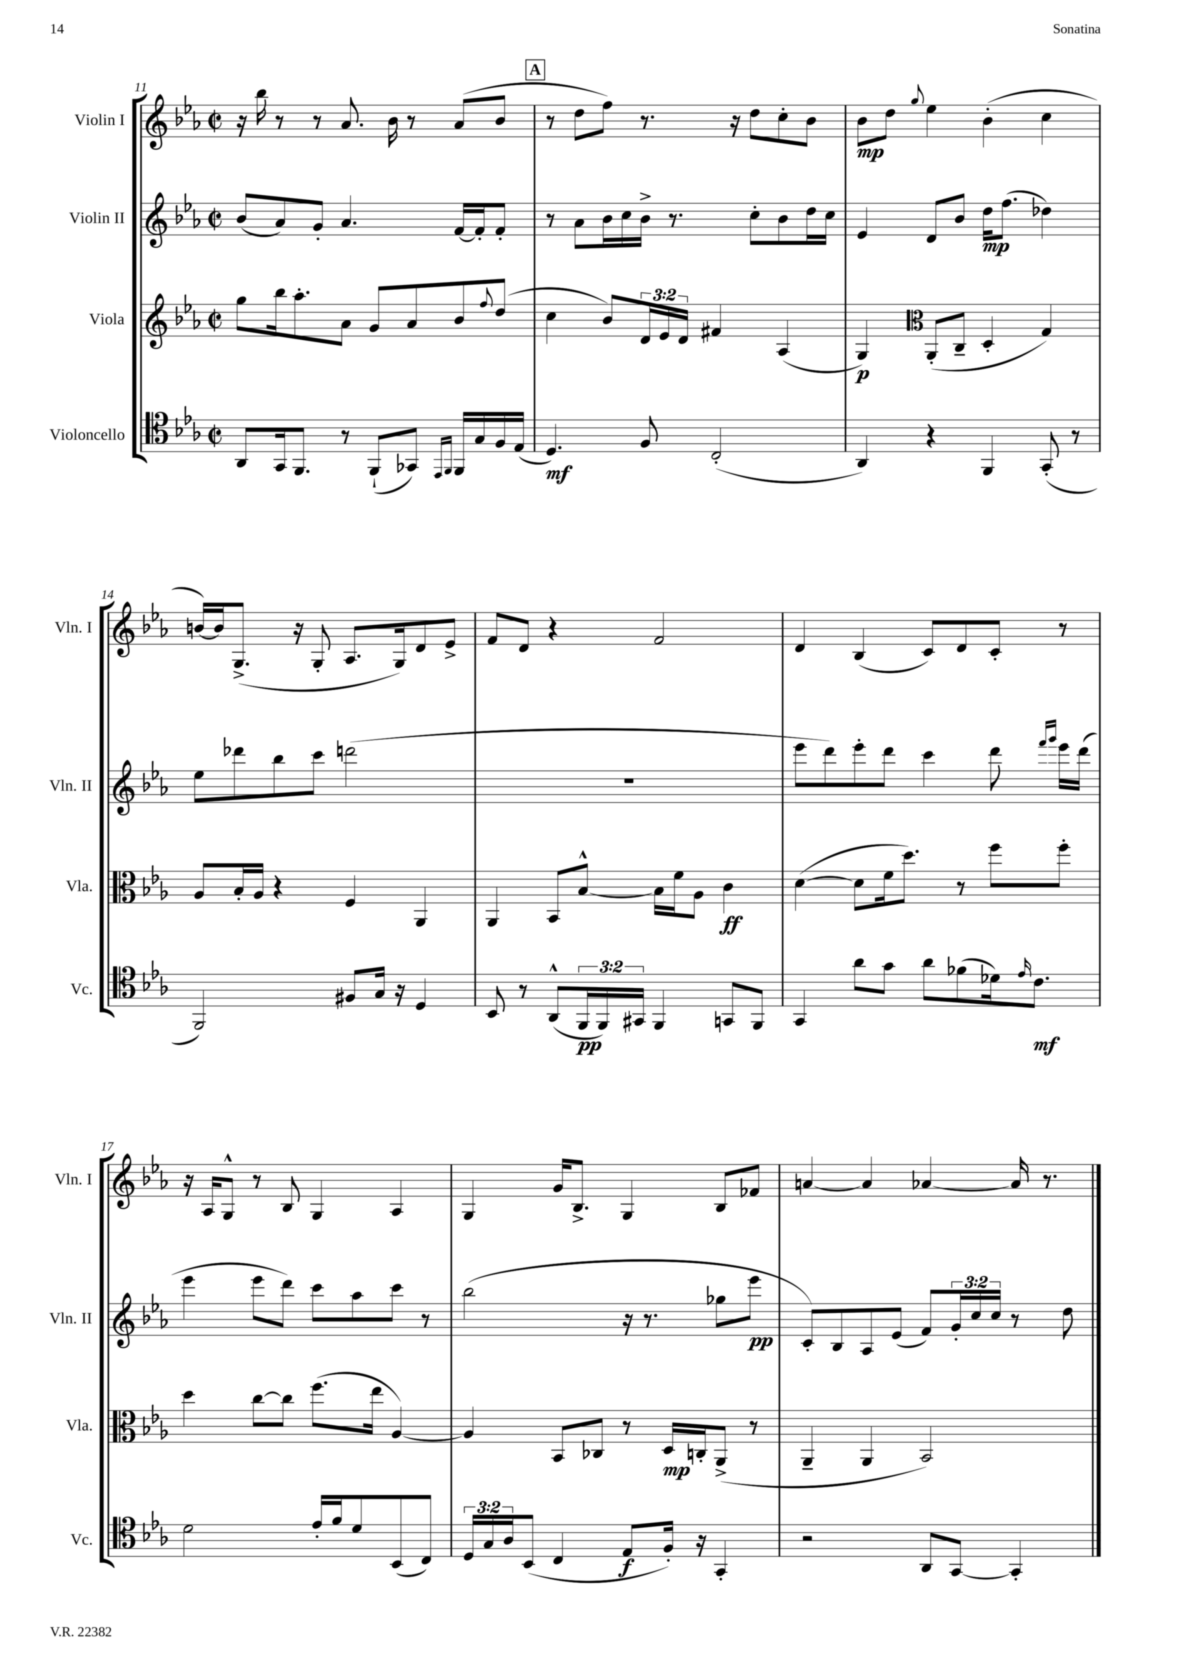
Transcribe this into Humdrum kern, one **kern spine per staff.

**kern	**dynam	**kern	**dynam	**kern	**dynam	**kern	**dynam
*part4	*part4	*part3	*part3	*part2	*part2	*part1	*part1
*staff4	*staff4	*staff3	*staff3	*staff2	*staff2	*staff1	*staff1
*I"Violoncello	*	*I"Viola	*	*I"Violin II	*	*I"Violin I	*
*I'Vc.	*	*I'Vla.	*	*I'Vln. II	*	*I'Vln. I	*
*clefC4	*	*clefG2	*	*clefG2	*	*clefG2	*
*k[b-e-a-]	*	*k[b-e-a-]	*	*k[b-e-a-]	*	*k[b-e-a-]	*
*M2/2	*	*M2/2	*	*M2/2	*	*M2/2	*
*met(c|)	*	*met(c|)	*	*met(c|)	*	*met(c|)	*
=11	=11	=11	=11	=11	=11	=11	=11
8AA-/L	.	8gg\L	.	(8b-/L	.	16r	.
.	.	.	.	.	.	16bb-\	.
16GG/k	.	16bb-\k	.	8a-/)	.	8r	.
8.FF/J	.	8.aa-'\	.	.	.	.	.
.	.	.	.	8g'/J	.	8r	.
8r	.	8a-\J	.	4.a-/	.	8.a-/	.
(8FF`/L	.	8g/L	.	.	.	.	.
.	.	.	.	.	.	16b-\	.
8GG-X/J)	.	8a-/	.	.	.	8r	.
16qqEE-/LL	.	.	.	.	.	.	.
16qqFF/JJ	.	.	.	.	.	.	.
16FF/LL	.	8b-/	.	[16f/LL	.	(8a-/L	.
16G/	.	.	.	16f'/J]	.	.	.
.	.	8qqff/	.	.	.	.	.
16F/	.	(8dd/J	.	8f'/J	.	8b-/J	.
(16E-/JJ	.	.	.	.	.	.	.
!!LO:REH:place=s1:t=A
=12	=12	=12	=12	=12	=12	=12	=12
4.D/)	mf	4cc\	.	8r	.	8r	.
.	.	.	.	8a-\L	.	8dd\L	.
.	.	8b-/L)	.	16b-\L	.	8ff\J)	.
.	.	.	.	16cc\	.	.	.
8F/	.	24d/L	.	16b-^\JJ	.	8.r	.
.	.	24e-/	.	.	.	.	.
.	.	.	.	8.r	.	.	.
.	.	24d/JJ	.	.	.	.	.
(2C'/	.	4f#X/	.	.	.	.	.
.	.	.	.	.	.	16r	.
.	.	.	.	8cc'\L	.	8dd\L	.
.	.	(4A-/	.	8b-\	.	8cc'\	.
.	.	.	.	16dd\L	.	8b-\J	.
.	.	.	.	16cc\JJ	.	.	.
=13	=13	=13	=13	=13	=13	=13	=13
4AA-/)	.	4G/)	p	4e-/	.	8b-\L	mp
.	.	.	.	.	.	8dd\J	.
*	*	*clefC3	*	*	*	*	*
.	.	.	.	.	.	8qqgg/	.
4r	.	(8AA-'/L	.	8d/L	.	4ee-\	.
.	.	8C~/J	.	8b-/J	.	.	.
4FF/	.	4D'/	.	16dd\KL	mp	(4b-'\	.
.	.	.	.	(8.ff\J	.	.	.
(8GG'/	.	4G/)	.	4dd-X\)	.	4cc\	.
8r	.	.	.	.	.	.	.
!!LO:LB:g=z
=14	=14	=14	=14	=14	=14	=14	=14
2FF/)	.	8A-/L	.	8ee-\L	.	[16bn/LL)	.
.	.	.	.	.	.	16b/J]	.
.	.	16B-'/L	.	8ddd-X\	.	(8.G^/J	.
.	.	16A-/JJ	.	.	.	.	.
.	.	4r	.	8bb-\	.	.	.
.	.	.	.	.	.	16r	.
.	.	.	.	8ccc\J	.	8G'/	.
8F#X/L	.	4F/	.	(2dddn\	.	8.A-/L	.
16G/Jk	.	.	.	.	.	.	.
16r	.	.	.	.	.	16G/k)	.
4D/	.	4AA-/	.	.	.	8d/	.
.	.	.	.	.	.	8e-^/J	.
=15	=15	=15	=15	=15	=15	=15	=15
8BB-/	.	4AA-/	.	1r	.	8f/L	.
8r	.	.	.	.	.	8d/J	.
(8AA-^^/L	.	8BB-/L	.	.	.	4r	.
24FF/L	pp	[8B-^^/J	.	.	.	.	.
24FF/)	.	.	.	.	.	.	.
24GG#X/JJ	.	.	.	.	.	.	.
4FF/	.	16B-\LL]	.	.	.	2f/	.
.	.	16f\J	.	.	.	.	.
.	.	8A-\J	.	.	.	.	.
8GGn/L	.	4c\	ff	.	.	.	.
8FF/J	.	.	.	.	.	.	.
=16	=16	=16	=16	=16	=16	=16	=16
4GG/	.	([4d\	.	8eee-\L	.	4d/	.
.	.	.	.	8ddd\)	.	.	.
8a-\L	.	8d\L]	.	8eee-'\	.	(4B-/	.
8g\J	.	16f\k	.	8ddd\J	.	.	.
.	.	8.dd\J)	.	.	.	.	.
8a-\L	.	.	.	4ccc\	.	8c/L)	.
(8f-X\	.	8r	.	.	.	8d/	.
16d-X\k)	.	8ff\L	.	8ddd\	.	8c'/J	.
16qqe-/	.	.	.	.	.	.	.
8.c\J	mf	.	.	.	.	.	.
.	.	.	.	16qqfff/LL	.	.	.
.	.	.	.	16qqggg/JJ	.	.	.
.	.	8ff'\J	.	16eee-\LL	.	8r	.
.	.	.	.	(16ddd\JJ	.	.	.
!!LO:LB:g=z
=17	=17	=17	=17	=17	=17	=17	=17
2d\	.	4dd\	.	4eee-\	.	16r	.
.	.	.	.	.	.	16A-/KL	.
.	.	.	.	.	.	8G^^/J	.
.	.	[8cc\L	.	8eee-\L	.	8r	.
.	.	8cc\J]	.	8ddd\J)	.	8B-/	.
16e-'/LL	.	(8.ff\L	.	8ccc\L	.	4G/	.
16f/J	.	.	.	.	.	.	.
8d/	.	.	.	8aa-\	.	.	.
.	.	16ee-\Jk	.	.	.	.	.
(8BB-/	.	[4A-/)	.	8ccc\J	.	4A-/	.
8C/J)	.	.	.	8r	.	.	.
=18	=18	=18	=18	=18	=18	=18	=18
24D/LL	.	4A-/]	.	(2bb-\	.	4G/	.
24G/	.	.	.	.	.	.	.
24A-/J	.	.	.	.	.	.	.
(8BB-/J	.	.	.	.	.	.	.
4C/	.	8BB-/L	.	.	.	16g/KL	.
.	.	.	.	.	.	8.B-^/J	.
.	.	8C-X/J	.	.	.	.	.
8E-/L	f	8r	.	16r	.	4G/	.
.	.	.	.	8.r	.	.	.
16F'/Jk)	.	16D/LL	mp	.	.	.	.
16r	.	16Cn'/J	.	.	.	.	.
4GG'/	.	(8AA-^/J	.	8gg-X\L	.	8B-/L	.
.	.	8r	.	8eee-\J	pp	8f-X/J	.
=19	=19	=19	=19	=19	=19	=19	=19
2r	.	4AA-~/	.	8c'/L)	.	[4an/	.
.	.	.	.	8B-/	.	.	.
.	.	4AA-/	.	8A-/	.	4a/]	.
.	.	.	.	(8e-/J	.	.	.
8AA-/L	.	2BB-/)	.	8f/L)	.	[4a-X/	.
[8GG/J	.	.	.	24g'/L	.	.	.
.	.	.	.	24cc/	.	.	.
.	.	.	.	24cc/JJ	.	.	.
4GG'/]	.	.	.	8r	.	16a-/]	.
.	.	.	.	.	.	8.r	.
.	.	.	.	8dd\	.	.	.
==	==	==	==	==	==	==	==
*-	*-	*-	*-	*-	*-	*-	*-
